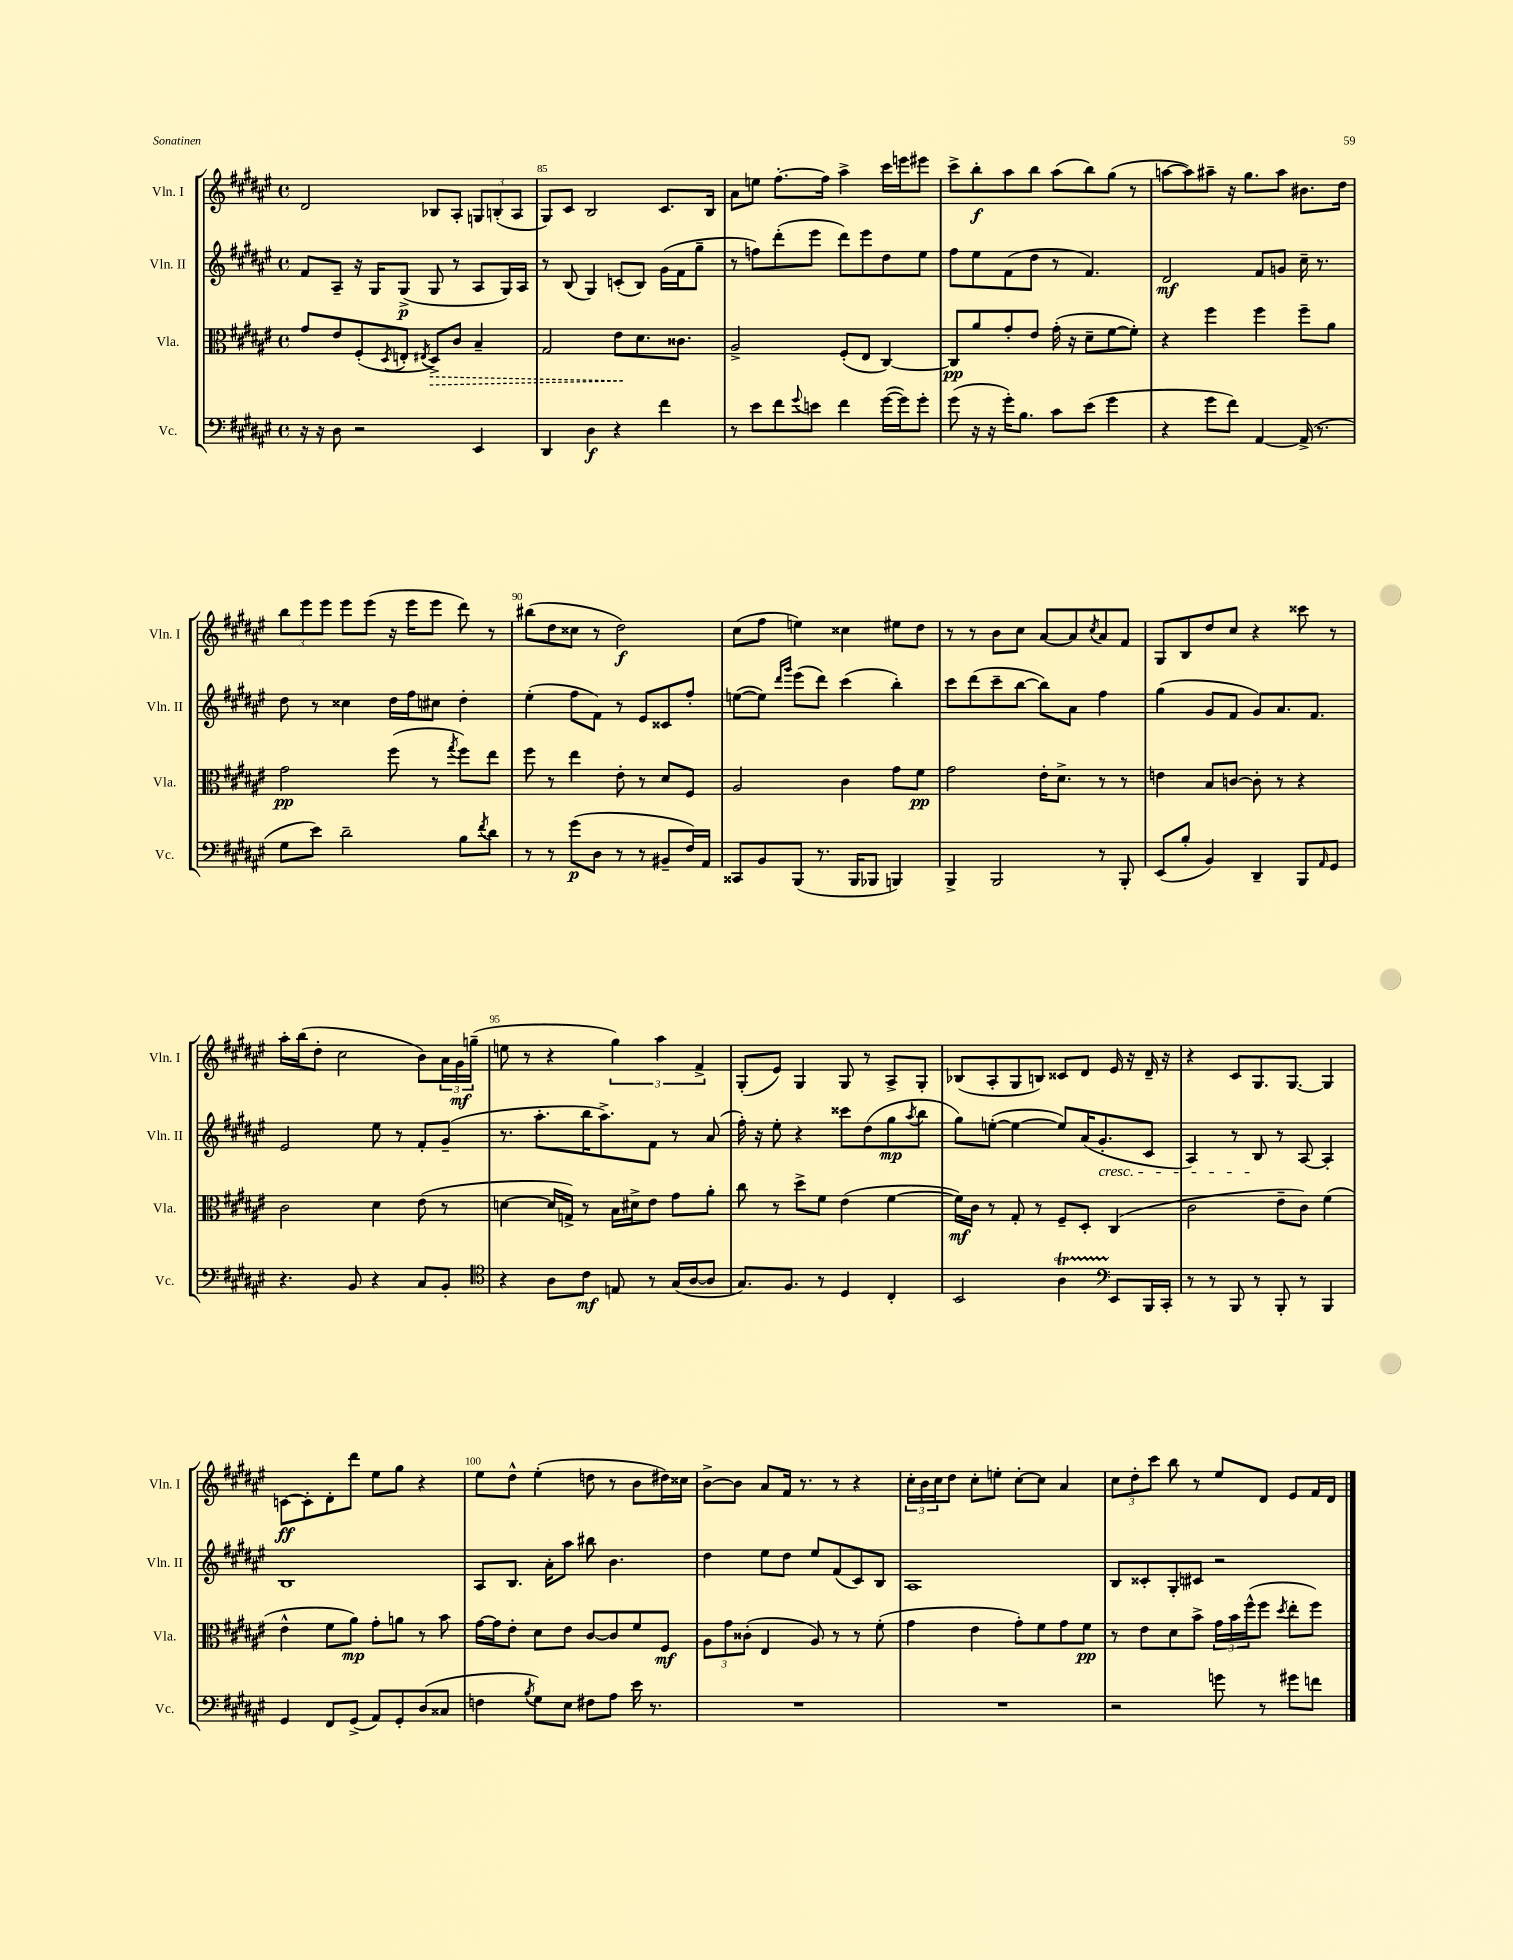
<<
\new StaffGroup <<
\new Staff = "s0" \with { instrumentName = "Vln. I" shortInstrumentName = "Vln. I" } {
    \clef treble \key fis \major \defaultTimeSignature \time 4/4
    dis'2 bes8 ais8-. \tuplet 3/2 { g8 b8-.( ais8 } |
    gis8) cis'8 b2 cis'8. b16 |
    ais'8 e''8 fis''8.~-. fis''16 ais''4-> cis'''16 e'''16 eis'''8 |
    cis'''8-> b''8-.\f ais''8 b''8 ais''8( b''8) gis''8( r8 |
    a''8~ a''8) ais''8-- r16 gis''8. ais''8 bis'8. dis''16 |
    \tuplet 3/2 { b''8 eis'''8 eis'''8 } eis'''8 eis'''8( r16 eis'''16 eis'''8 dis'''8) r8 |
    bis''8( dis''8 cisis''8 r8 dis''2\f) |
    cis''8( fis''8 e''4) cisis''4 eis''8 dis''8 |
    r8 r8 b'8 cis''8 ais'8~ ais'8 \acciaccatura { cis''8 } ais'8 fis'8 |
    gis8 b8 dis''8 cis''8 r4 cisis'''8 r8 |
    ais''16-. b''16( dis''8-. cis''2 b'8) \tuplet 3/2 { ais'16 gis'16\mf g''16--( } |
    e''8 r8 r4 \tuplet 3/2 { gis''4) ais''4 fis'4-> } |
    gis8-.( eis'8) gis4 gis8 r8 ais8-> gis8-. |
    bes8( ais8-. gis8 b8) cisis'8 dis'8 eis'16 r16 dis'16-- r16 |
    r4 cis'8 gis8. gis8.~ gis4 |
    c'8~\ff c'8-. dis'8-. dis'''8 eis''8 gis''8 r4 |
    eis''8 dis''8-^ eis''4-.( d''8 r8 b'8 dis''16) cisis''16 |
    b'8~-> b'8 ais'8 fis'16 r8. r8 r4 |
    \tuplet 3/2 { cis''16-. b'16 cis''16 } dis''8 cis''8-. e''8-. cis''8~-. cis''8 ais'4 |
    \tuplet 3/2 { cis''8 dis''8-. cis'''8 } b''8 r8 eis''8 dis'8 eis'8 fis'16 dis'16 \bar "|." |
}
\new Staff = "s1" \with { instrumentName = "Vln. II" shortInstrumentName = "Vln. II" } {
    \clef treble \key fis \major \defaultTimeSignature \time 4/4
    fis'8 ais8-- r16 gis16 gis8->\p( gis8 r8 ais8 gis16) ais16 |
    r8 b8( gis4) c'8-.( b8) gis'16( fis'16 gis''8-- |
    r8 f''8) dis'''8-.( eis'''8 dis'''8) eis'''8 dis''8 eis''8 |
    fis''8 eis''8 fis'8( dis''8 r8 fis'4.) |
    dis'2\mf fis'8 g'8 cis''16-- r8. |
    dis''8 r8 cisis''4 dis''16 fis''16 cis''8 dis''4-. |
    eis''4-.( fis''8 fis'8) r8 eis'8 cisis'8 fis''8-. |
    e''8~( e''8) \grace { dis'''16 gis'''16 } eis'''8( dis'''8) cis'''4( b''4-.) |
    cis'''8 dis'''8( cis'''8-- b''8~ b''8) ais'8 fis''4 |
    gis''4( gis'8 fis'8 gis'8) ais'8. fis'8. |
    eis'2 eis''8 r8 fis'8-. gis'8--( |
    r8. ais''8.-. b''16 ais''8.->) fis'8 r8 ais'8( |
    fis''16-.) r16 eis''8-. r4 cisis'''8 dis''8( gis''8\mp \acciaccatura { ais''8 } b''8 |
    gis''8) e''8~-.( e''4~ e''8) ais'16( gis'8.-.\cresc cis'8 |
    ais4) r8 b8\! r8 ais8~ ais4-. |
    b1 |
    ais8 b8. ais'16-. ais''8 bis''8 b'4. |
    dis''4 eis''8 dis''8 eis''8 fis'8( cis'8) b8 |
    ais1 |
    b8 cisis'8-. gis8-. cis'8 r2 \bar "|." |
}
\new Staff = "s2" \with { instrumentName = "Vla." shortInstrumentName = "Vla." } {
    \clef alto \key fis \major \defaultTimeSignature \time 4/4
    gis'8 eis'8 fis8-.( \acciaccatura { dis8 } e8-. \acciaccatura { eis8 } \once \override Hairpin.style = #'dashed-line dis8->\>) cis'8 b4-- |
    gis2 eis'8\! dis'8. cisis'8. |
    ais2-> fis8-.( eis8 cis4~) |
    cis8\pp ais'8 gis'8-. eis'8 gis'16-.( r16 dis'8-- fis'8~ fis'8-.) |
    r4 fis''4 fis''4 fis''8-- ais'8 |
    gis'2\pp fis''8( r8 \acciaccatura { gis''8 } fis''8) eis''8 |
    fis''8 r8 eis''4 eis'8-. r8 dis'8 fis8 |
    ais2 cis'4 gis'8 fis'8\pp |
    gis'2 eis'16-. dis'8.-> r8 r8 |
    e'4 b8 c'8~ c'8-. r8 r4 |
    cis'2 dis'4 eis'8( r8 |
    d'4~ d'16 g16->) r8 b16 dis'16-> eis'8 gis'8 ais'8-. |
    cis''8 r8 dis''8-> fis'8 eis'4( fis'4~ |
    fis'16\mf) cis'16 r8 gis8-. r8 fis8-- dis8-. cis4( |
    cis'2 eis'8-- cis'8) fis'4( |
    eis'4-^ fis'8 ais'8\mp) gis'8-. a'8 r8 b'8 |
    gis'16~ gis'16 eis'8-. dis'8 eis'8 cis'8~ cis'8 fis'8 fis8\mf |
    \tuplet 3/2 { ais8 gis'8 cisis'8-.( } eis4 ais8) r8 r8 fis'8-.( |
    gis'4 eis'4 gis'8-.) fis'8 gis'8 fis'8\pp |
    r8 eis'8 dis'8 b'8-> \tuplet 3/2 { gis'16 b'16 fis''16-^( } fis''8 \acciaccatura { dis''8 } eis''8-. fis''8) \bar "|." |
}
\new Staff = "s3" \with { instrumentName = "Vc." shortInstrumentName = "Vc." } {
    \clef bass \key fis \major \defaultTimeSignature \time 4/4
    r16 r16 dis8 r2 eis,4 |
    dis,4 dis4\f r4 fis'4 |
    r8 eis'8 fis'8 \appoggiatura { gis'8 } e'8 fis'4 gis'16~( gis'16) gis'8-. |
    gis'8( r16 r16 gis'16-.) b8. cis'8 eis'8( gis'4 |
    r4 gis'8 fis'8) ais,4~ ais,16->( r8. |
    gis8 eis'8) dis'2-- b8 \acciaccatura { fis'8 } dis'8 |
    r8 r8 gis'8\p( dis8 r8 r8 bis,8-- fis16) ais,16 |
    cisis,8 b,8 b,,8( r8. b,,16 bes,,8 b,,4) |
    b,,4-> b,,2 r8 b,,8-. |
    eis,8( b8-. b,4) dis,4-- b,,8 \grace { ais,16 } gis,8 |
    r4. b,8 r4 cis8 b,8-. |
    \clef tenor r4 ais8 cis'8\mf e8 r8 gis16( ais16~ ais8 |
    gis8.) fis8. r8 dis4 cis4-. |
    b,2 ais4\startTrillSpan \clef bass eis,8\stopTrillSpan b,,16 cis,16-. |
    r8 r8 b,,8 r8 b,,8-. r8 b,,4 |
    gis,4 fis,8 gis,8->( ais,8) gis,8-. dis8( cisis8 |
    f4 \acciaccatura { b8 } gis8) eis8 fis8 ais8 eis'16 r8. |
    R1 |
    R1 |
    r2 g'8 r8 gis'8 f'8 \bar "|." |
}
>>
>>
\layout { \context { \Score currentBarNumber = #84 \override BarNumber.break-visibility = ##(#f #t #t) barNumberVisibility = #(every-nth-bar-number-visible 5) } }
